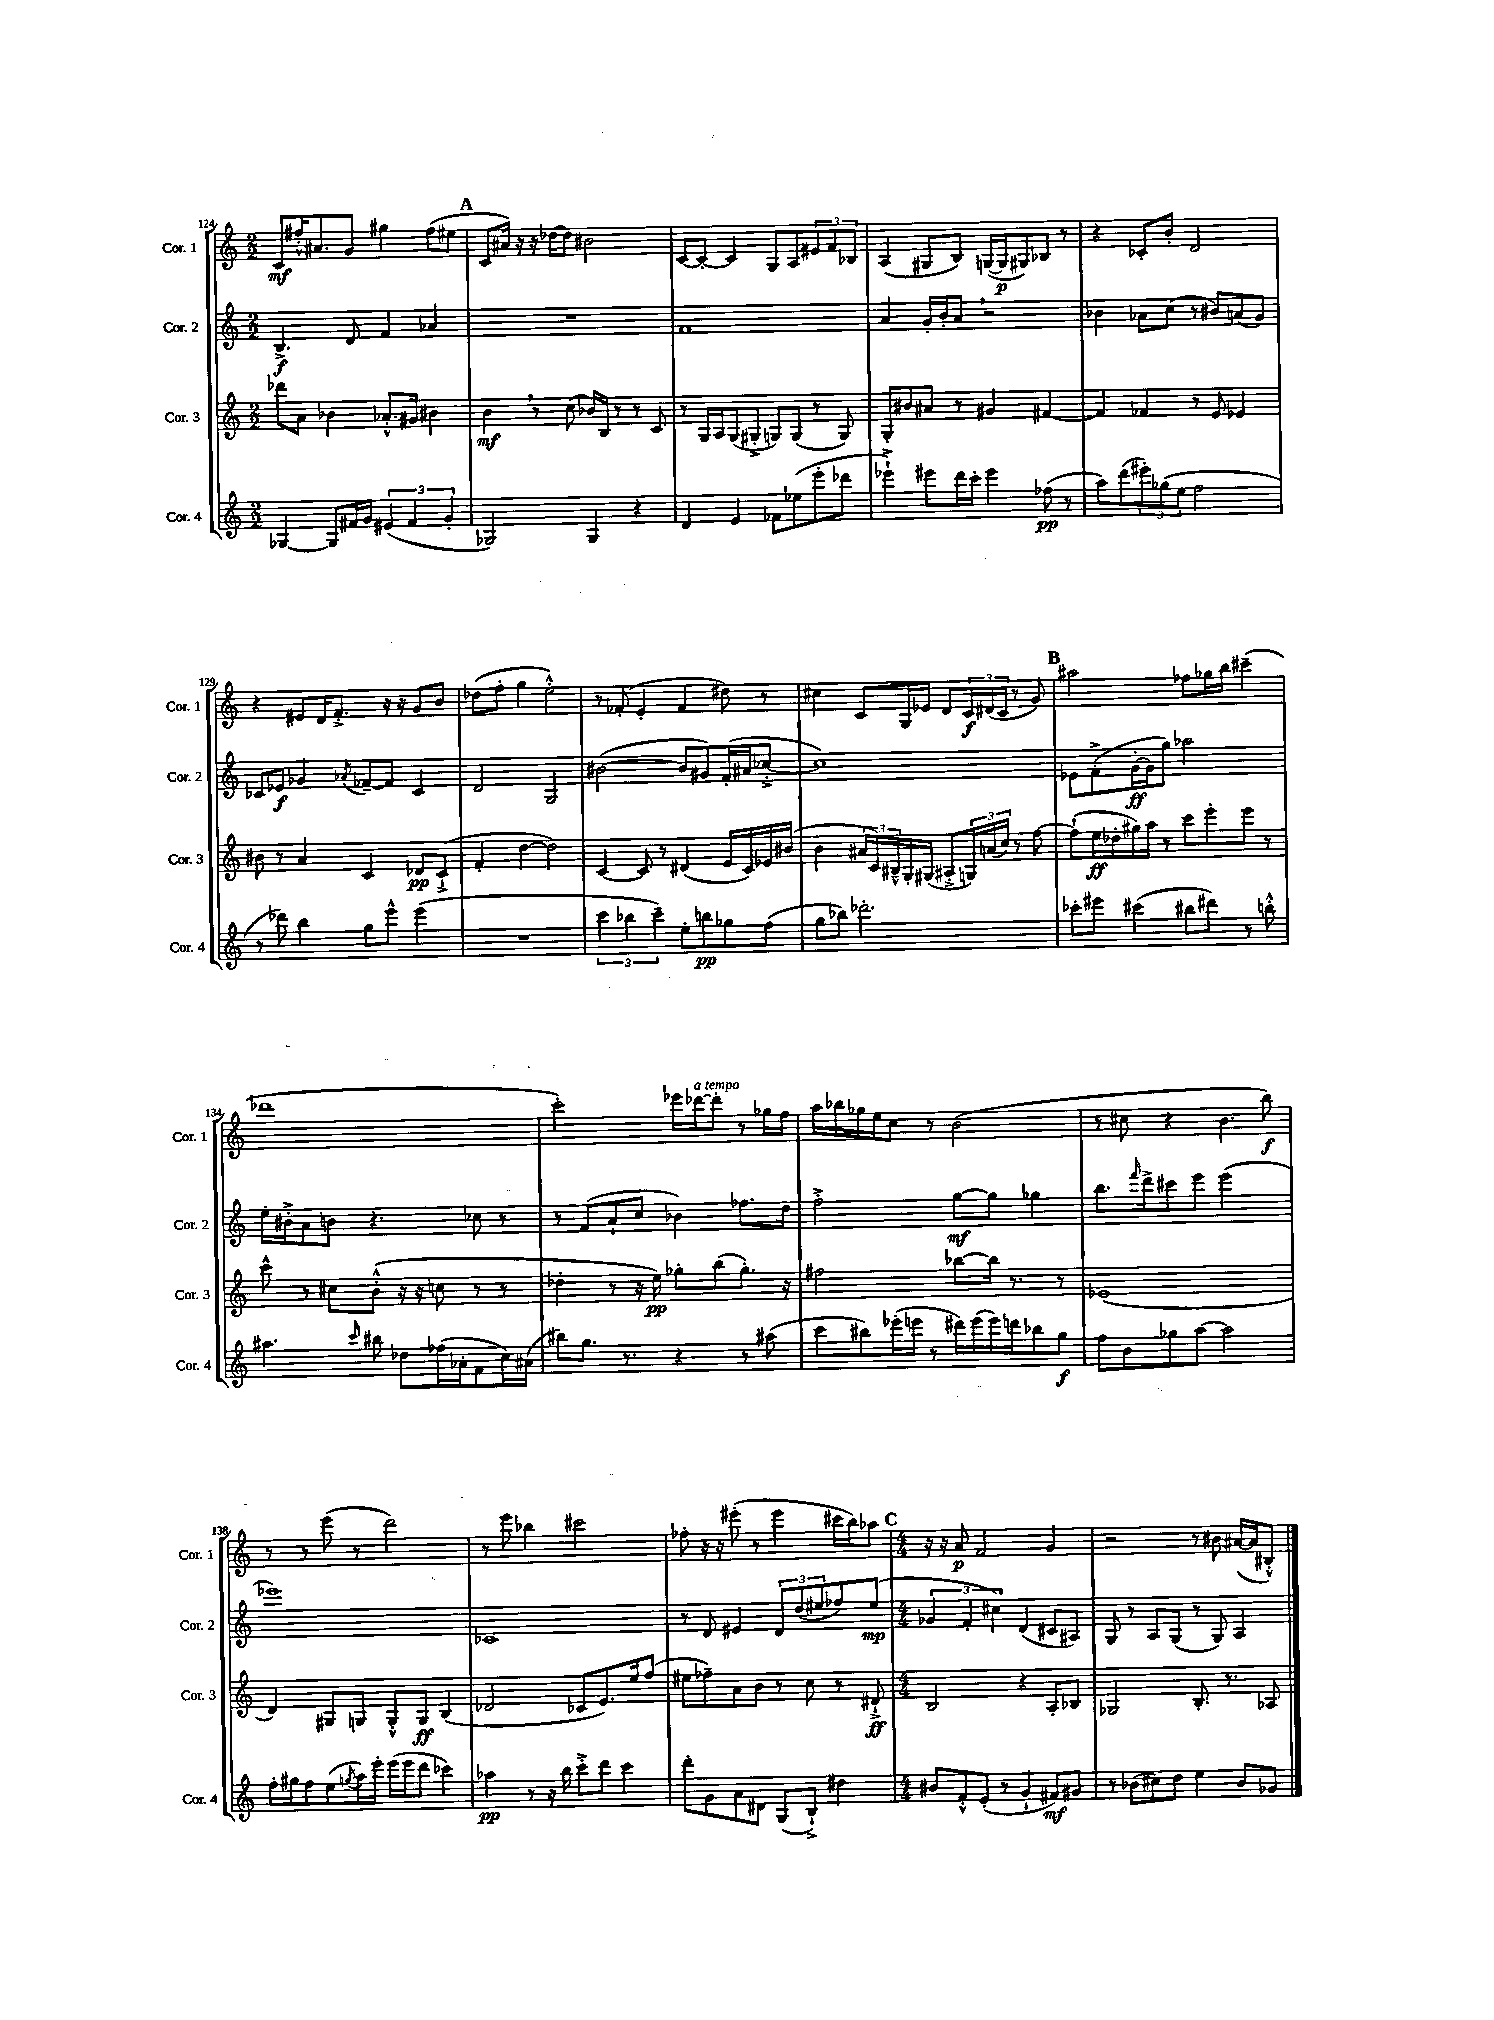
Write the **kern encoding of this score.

**kern	**dynam	**kern	**dynam	**kern	**dynam	**kern	**dynam
*part4	*part4	*part3	*part3	*part2	*part2	*part1	*part1
*staff4	*staff4	*staff3	*staff3	*staff2	*staff2	*staff1	*staff1
*I"Cor. 4	*	*I"Cor. 3	*	*I"Cor. 2	*	*I"Cor. 1	*
*I'Cor. 4	*	*I'Cor. 3	*	*I'Cor. 2	*	*I'Cor. 1	*
*clefG2	*	*clefG2	*	*clefG2	*	*clefG2	*
*k[]	*	*k[]	*	*k[]	*	*k[]	*
*M2/2	*	*M2/2	*	*M2/2	*	*M2/2	*
=124	=124	=124	=124	=124	=124	=124	=124
[4G-X/	.	8ddd-X\L	.	4.B^/	f	8c/L	mf
.	.	8a\J	.	.	.	16ff#X'^^/K	.
.	.	.	.	.	.	8.a#X/	.
8G-/L]	.	4b-X\	.	.	.	.	.
16f#X/L	.	.	.	8d/	.	8g/J	.
16g/JJ	.	.	.	.	.	.	.
(6e#X/	.	8.a-X'^^/L	.	4f/	.	4gg#X\	.
6f#/	.	.	.	.	.	.	.
.	.	16g#X/Jk	.	.	.	.	.
.	.	4b#X\	.	4a-X/	.	(8ff#\L	.
6g'/	.	.	.	.	.	.	.
.	.	.	.	.	.	8ee#X\J	.
!!LO:REH:place=s1:t=A
=125	=125	=125	=125	=125	=125	=125	=125
2G-X/)	.	4b,\	mf	1r	.	8c/L	.
.	.	.	.	.	.	16a#X/Jk)	.
.	.	.	.	.	.	16r	.
.	.	8r	.	.	.	16r	.
.	.	.	.	.	.	[16dd-X\KL	.
.	.	(8cc\	.	.	.	8dd-\J]	.
4G-/	.	16b-X/LL)	.	.	.	2b#X\	.
.	.	16B/JJ	.	.	.	.	.
.	.	8r	.	.	.	.	.
4r	.	8r	.	.	.	.	.
.	.	8c/	.	.	.	.	.
=126	=126	=126	=126	=126	=126	=126	=126
4d/	.	8r	.	1f	.	[8c/L	.
.	.	16G/LL	.	.	.	8c'/J_	.
.	.	16A/J	.	.	.	.	.
4e/	.	(8G/	.	.	.	4c/]	.
.	.	8G#X'^/J	.	.	.	.	.
8f-X\L	.	8Gn/L)	.	.	.	8G/L	.
(8ee-X\	.	(8G/J	.	.	.	8A/	.
8eee'\	.	8r	.	.	.	12e#X/	.
.	.	.	.	.	.	12f/	.
8ddd-X\J	.	8G/)	.	.	.	.	.
.	.	.	.	.	.	12B-X/J	.
=127	=127	=127	=127	=127	=127	=127	=127
4eee-X`^\)	.	8G'/L	.	4a/	.	(4A/	.
.	.	8b#X/	.	.	.	.	.
8eee#X\L	.	8a#X/J	.	16g'/LL	.	8G#X/L	.
.	.	.	.	16b'/J	.	.	.
16ddd\L	.	8r	.	8a,/J	.	8B/J)	.
16ccc'\JJ	.	.	.	.	.	.	.
4eee#\	.	4g#X/	.	2r	.	([16Gn/LL	.
.	.	.	.	.	.	16G/J]	p
.	.	.	.	.	.	8G#X/)	.
(8ff-X\	pp	[4f#X/	.	.	.	8B-X/J	.
8r	.	.	.	.	.	8r	.
=128	=128	=128	=128	=128	=128	=128	=128
8aa\L)	.	4f#/]	.	4b-X\	.	4r	.
(8ddd\	.	.	.	.	.	.	.
12eee#X'\)	.	4f-X/	.	8a-X\L	.	8c-X'/L	.
(12gg-X\	.	.	.	.	.	.	.
.	.	.	.	(8cc\J	.	8b'/J	.
12ee\J	.	.	.	.	.	.	.
2ff\	.	8r	.	8r	.	2d/	.
.	.	8e/	.	8b#X/L)	.	.	.
.	.	4e-X/	.	(8an/	.	.	.
.	.	.	.	8g/J)	.	.	.
!!LO:LB:g=z
=129	=129	=129	=129	=129	=129	=129	=129
8r	.	8b#X\	.	8c-X/L	.	4r	.
8ddd-X\)	.	8r	.	8e-X/J	f	.	.
4bb\	.	4a/	.	4g-X/	.	8e#X/L	.
.	.	.	.	.	.	16d/K	.
.	.	.	.	.	.	8.f'^/J	.
.	.	.	.	8qa-X/	.	.	.
8gg\L	.	4c/	.	[8f-X~/L	.	.	.
8eee^^\J	.	.	.	8f-/J]	.	16r	.
.	.	.	.	.	.	16r	.
(4eee\	.	8d-X/L	pp	4c-/	.	8g/L	.
.	.	(8c`^/J	.	.	.	8b/J	.
=130	=130	=130	=130	=130	=130	=130	=130
1r	.	4f'/	.	2d/	.	(8dd-X\L	.
.	.	.	.	.	.	8ff'\J	.
.	.	[4dd\	.	.	.	4gg\	.
.	.	2dd\])	.	2G/	.	2ee'^^\)	.
=131	=131	=131	=131	=131	=131	=131	=131
6ccc\	.	[4c/	.	([2b#X\	.	8r	.
.	.	.	.	.	.	(8f-X'/	.
6bb-X\	.	.	.	.	.	.	.
.	.	8c/]	.	.	.	4e'/	.
6ccc~\)	.	.	.	.	.	.	.
.	.	8r	.	.	.	.	.
8ee'\L	.	(4d#X/	.	8b#/L]	.	4f-/	.
8bbn\	pp	.	.	8g#X/)	.	.	.
8gg-X\	.	16e/LL	.	(16f'/L	.	8dd#X\)	.
.	.	16c/)	.	16a#X/J	.	.	.
(8ff\J	.	16e-X/	.	[8cc-X'^/J	.	8r	.
.	.	(16b#X/JJ	.	.	.	.	.
=132	=132	=132	=132	=132	=132	=132	=132
8gg\L	.	4b\	.	1cc-])	.	4cc#X\	.
8bb-X\J)	.	.	.	.	.	.	.
2.ddd-X'\	.	24a#X/LL	.	.	.	8c/L	.
.	.	24c/)	.	.	.	.	.
.	.	24B#X~^^/	.	.	.	.	.
.	.	16G'/	.	.	.	16G/L	.
.	.	(16G#X/JJ	.	.	.	16e-X/JJ	.
.	.	8A#X'^/L	.	.	.	8d/L	.
.	.	24Gn/L)	.	.	.	24c/L	f
.	.	(24an/	.	.	.	(24d#X/	.
.	.	24cc/JJ)	.	.	.	24c/JJ	.
.	.	8r	.	.	.	8r	.
.	.	[8ff\	.	.	.	8g/)	.
!!LO:REH:place=s1:t=B
=133	=133	=133	=133	=133	=133	=133	=133
8ccc-X'\L	.	(8ff`\L]	.	8e-X\L	.	2aa#X\	.
8eee#X\J	.	16ee\L	ff	(8f'^\	.	.	.
.	.	16dd-X'\	.	.	.	.	.
(4ccc#X\	.	16gg#X\)	.	[16g'\L	ff	.	.
.	.	16aa\JJ	.	16g\J]	.	.	.
.	.	8r	.	8gg\J)	.	.	.
8bb#X\L	.	8ccc\L	.	2aa-X\	.	8ff-X\L	.
8ddd#X\J)	.	8eee'\	.	.	.	16gg-X\L	.
.	.	.	.	.	.	16bb\JJ	.
8r	.	8eee\J	.	.	.	(4ccc#X~\	.
8bbn'^^\	.	8r	.	.	.	.	.
!!LO:LB:g=z
=134	=134	=134	=134	=134	=134	=134	=134
4.aa#X\	.	8ccc^^\	.	16ee'\LL	.	1ddd-X	.
.	.	.	.	16b#X'^\J	.	.	.
.	.	8r	.	8a\	.	.	.
.	.	8cc#X\L	.	8bn\J	.	.	.
16qqccc/	.	.	.	.	.	.	.
8bb#X\	.	(8b'^^\J	.	4.r	.	.	.
8dd-X\L	.	16r	.	.	.	.	.
.	.	16r	.	.	.	.	.
(16ff-X\L	.	8ccn\	.	.	.	.	.
16a-X'\J	.	.	.	.	.	.	.
8f\	.	8r	.	8cc-X\	.	.	.
16cc\L)	.	8r	.	8r	.	.	.
(16a#X\JJ	.	.	.	.	.	.	.
=135	=135	=135	=135	=135	=135	=135	=135
8bb#X\L)	.	4dd-X'\	.	8r	.	2ccc'\)	.
8.gg\J	.	.	.	(8f/L	.	.	.
.	.	8r	.	8a`/	.	.	.
8.r	.	.	.	.	.	.	.
.	.	16r	.	8cc/J	.	.	.
.	.	16ee\)	pp	.	.	.	.
4r	.	8gg-X'\L	.	4b-X\)	.	16eee-X\LL	.
!	!	!	!	!	!	!LO:TX:a:i:t=a tempo	!
.	.	.	.	.	.	[16ddd-X\J	.
.	.	(8bb\	.	.	.	8ddd-'\J]	.
8r	.	8.gg-'\J)	.	8.ff-X\L	.	8r	.
(8aa#X\	.	.	.	.	.	16gg-X\LL	.
.	.	16r	.	16dd\Jk	.	16ff\JJ	.
=136	=136	=136	=136	=136	=136	=136	=136
8ccc\L	.	2ff#X\	.	2ff'^\	.	16aa\LL	.
.	.	.	.	.	.	16bb-X\	.
8bb#X\)	.	.	.	.	.	16gg-X\	.
.	.	.	.	.	.	16ee\J	.
(16eee-X'\L	.	.	.	.	.	8cc\J	.
16eeen\JJ	.	.	.	.	.	.	.
8r	.	.	.	.	.	8r	.
16ddd#X\LL)	.	[8bb-X\L	.	[8gg\L	mf	(2b\	.
(16eee\	.	.	.	.	.	.	.
16eee\)	.	16bb-\Jk]	.	8gg\J]	.	.	.
16dddn\J	.	8.r	.	.	.	.	.
8bb-X\	.	.	.	4gg-X\	.	.	.
8gg\J	f	8r	.	.	.	.	.
=137	=137	=137	=137	=137	=137	=137	=137
8ff\L	.	(1e-X	.	8.bb\L	.	8r	.
8b\	.	.	.	.	.	8cc#X\	.
.	.	.	.	16qqfff/	.	.	.
.	.	.	.	16ddd^\k	.	.	.
8gg-X\	.	.	.	8ccc#X\	.	4r	.
[8aa\J	.	.	.	8eee\J	.	.	.
2aa\]	.	.	.	(2eee\	.	4.b\	.
.	.	.	.	.	.	8bb\)	f
!!LO:LB:g=z
=138	=138	=138	=138	=138	=138	=138	=138
16ff'\LL	.	4d/)	.	1eee-X)	.	8r	.
16gg#X\J	.	.	.	.	.	.	.
8ff\	.	.	.	.	.	8r	.
(8ee\	.	8G#X/L	.	.	.	(8eee\	.
8qggn/	.	.	.	.	.	.	.
16aa\L)	.	8Gn/J	.	.	.	8r	.
16eee'\JJ	.	.	.	.	.	.	.
(16eee\LL	.	8G'^^/L	.	.	.	2ddd\)	.
16eee\J	.	.	.	.	.	.	.
8ddd\J	.	8G/J	ff	.	.	.	.
4ccc-X\)	.	(4B/	.	.	.	.	.
=139	=139	=139	=139	=139	=139	=139	=139
4aa-X\	pp	2d-X/	.	1c-X	.	8r	.
.	.	.	.	.	.	8eee\	.
8r	.	.	.	.	.	4bb-X\	.
16r	.	.	.	.	.	.	.
16bb\	.	.	.	.	.	.	.
8ccc'^\L	.	8c-X/L	.	.	.	2ccc#X\	.
8ddd\J	.	8.e/)	.	.	.	.	.
4ccc\	.	.	.	.	.	.	.
.	.	16ee/k	.	.	.	.	.
.	.	(8ff/J	.	.	.	.	.
=140	=140	=140	=140	=140	=140	=140	=140
8ddd'\L	.	8ee#X\L	.	8r	.	8ff-X'\	.
8g\	.	8ff-X~\)	.	8d/	.	16r	.
.	.	.	.	.	.	16r	.
8a\	.	8a\	.	4e#X/	.	(8eee#X'\	.
8d#X\J	.	8b\J	.	.	.	8r	.
(8G/L	.	8r	.	12d/L	.	4eee#\	.
.	.	.	.	(12dd/	.	.	.
8B`^/J)	.	8cc\	.	.	.	.	.
.	.	.	.	12ee#X/	.	.	.
4dd#X\	.	8r	.	8ff-X/)	.	16ccc#X\LL	.
.	.	.	.	.	.	16bb\J)	.
.	.	8d#X`^/	ff	(8ee#/J	mp	8aa-X\J	.
!!LO:REH:place=s1:t=C
=141	=141	=141	=141	=141	=141	=141	=141
*M4/4	*	*M4/4	*	*M4/4	*	*M4/4	*
8b#X/L	.	2B/	.	6g-X/	.	16r	.
.	.	.	.	.	.	16r	.
8f'^^/	.	.	.	.	.	8a/	p
.	.	.	.	6f'/	.	.	.
(8e'/J	.	.	.	.	.	2f/	.
.	.	.	.	6cc#X\)	.	.	.
8r	.	.	.	.	.	.	.
4g`/	.	4r	.	(4d/	.	.	.
8f#X/L)	mf	8A'/L	.	8c#X/L	.	4g/	.
8g#X/J	.	8B-X/J	.	8A#X/J)	.	.	.
=142	=142	=142	=142	=142	=142	=142	=142
8r	.	2G-X/	.	8G/	.	2r	.
(8b-X\L	.	.	.	8r	.	.	.
8cc#X\)	.	.	.	8A/L	.	.	.
8dd\J	.	.	.	(8G/J	.	.	.
4ee\	.	8.B'/	.	8r	.	8r	.
.	.	.	.	8G/)	.	8b#X\	.
.	.	8.r	.	.	.	.	.
8b-/L	.	.	.	4A/	.	([16a#X/LL	.
.	.	.	.	.	.	16a#/J]	.
8g-X/J	.	8A-X/	.	.	.	8B#X'^^/J)	.
==	==	==	==	==	==	==	==
*-	*-	*-	*-	*-	*-	*-	*-
